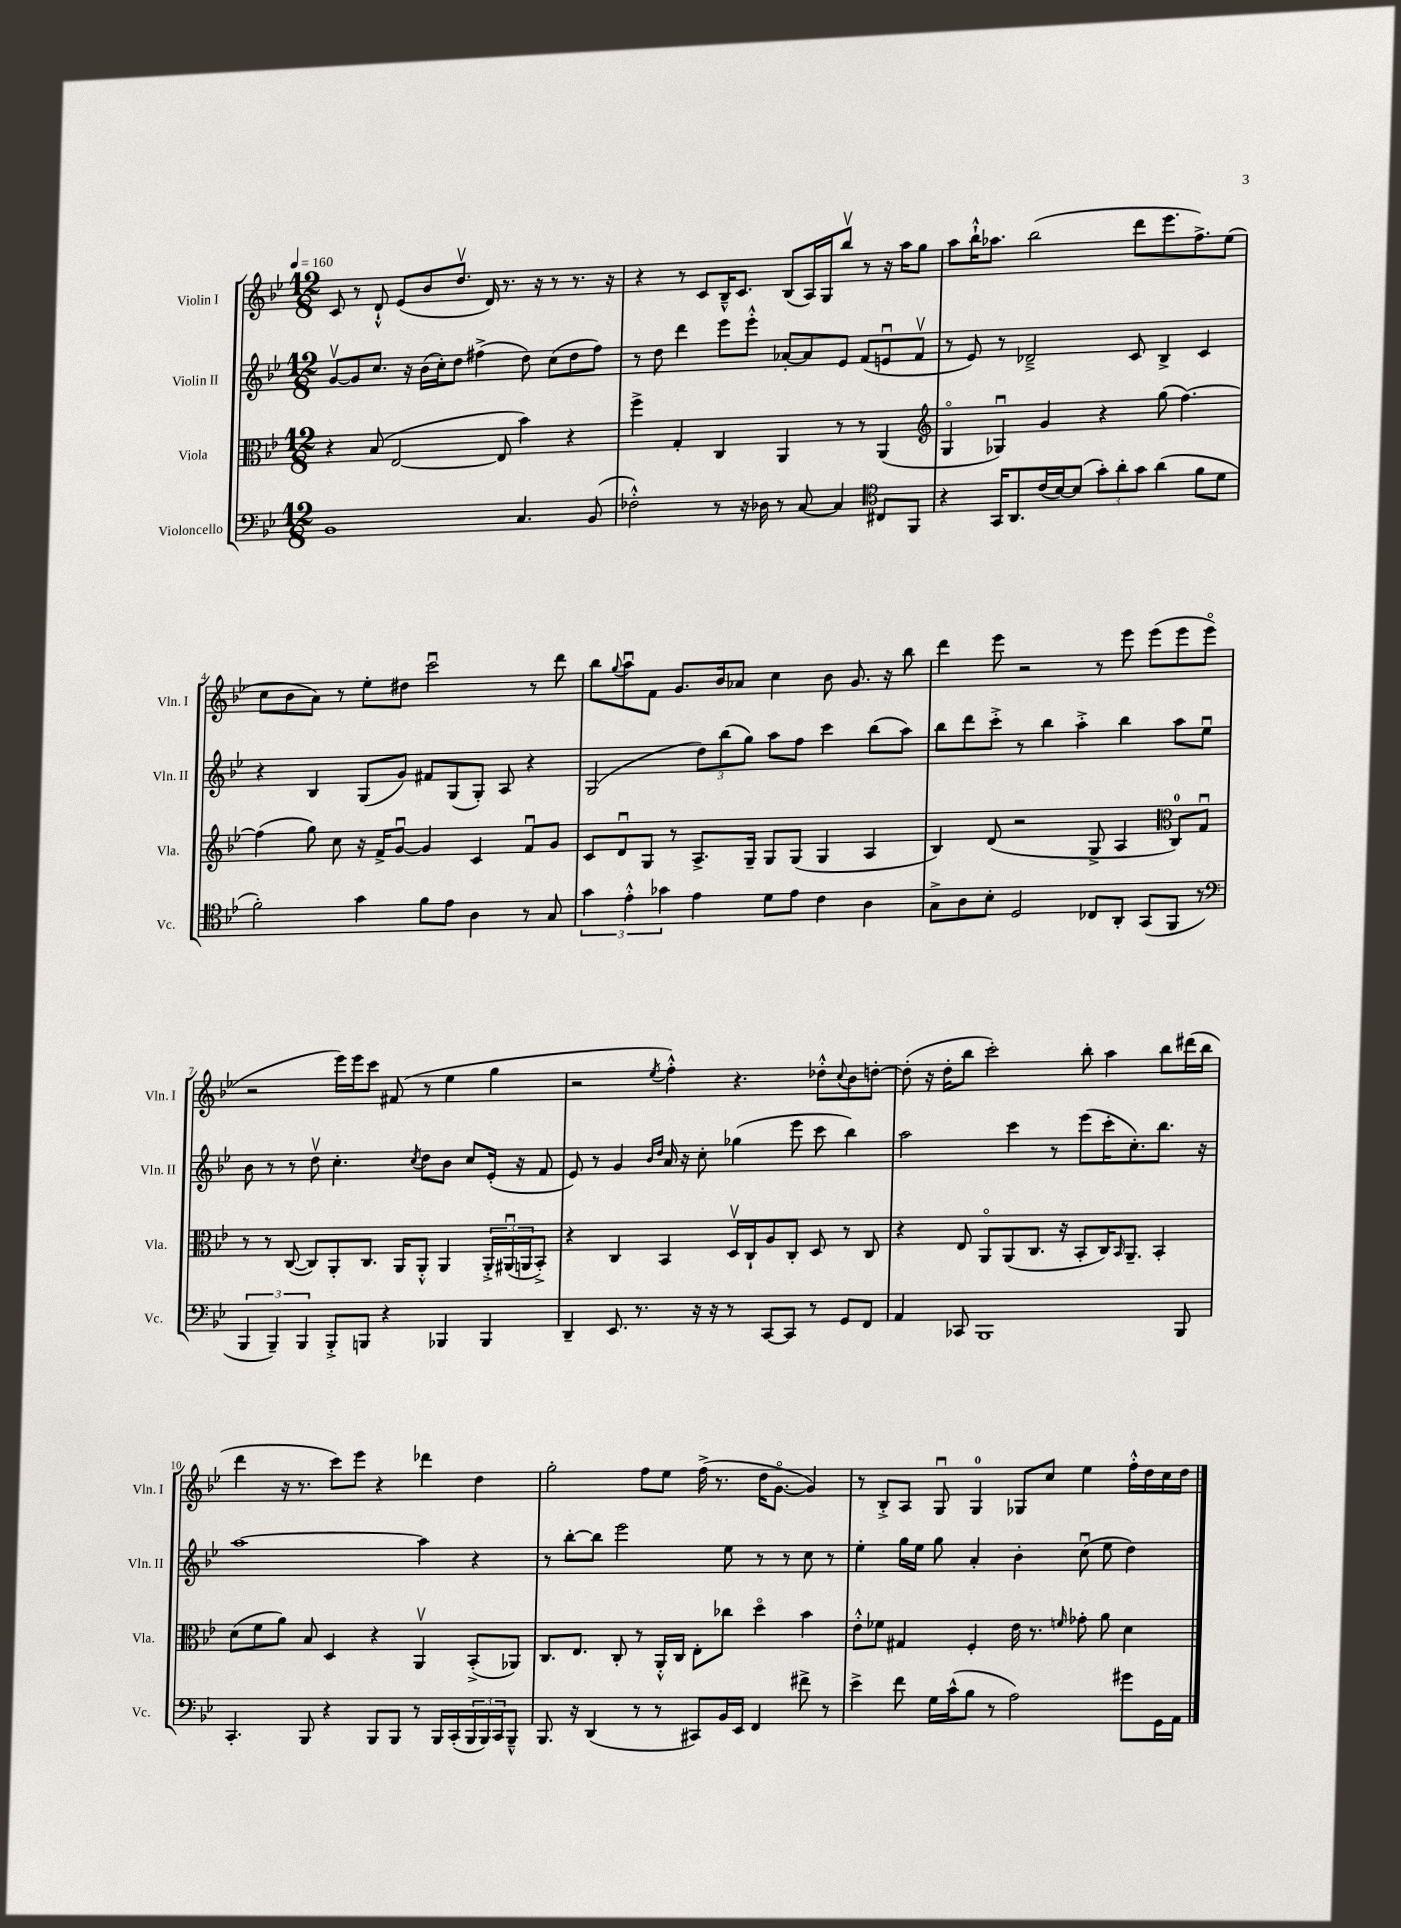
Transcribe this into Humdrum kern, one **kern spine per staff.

**kern	**kern	**kern	**kern
*staff4	*staff3	*staff2	*staff1
*clefF4	*clefC3	*clefG2	*clefG2
*k[b-e-]	*k[b-e-]	*k[b-e-]	*k[b-e-]
*M12/8	*M12/8	*M12/8	*M12/8
*MM160	*MM160	*MM160	*MM160
1BB-	4r	[8gv	8c
.	.	8g]	8r
.	(8B-	8.cc	8d`^^
.	[2E-	.	(8e-
.	.	16r	.
.	.	(16b-	8b-
.	.	16cc')	.
.	.	8dd	8.ddv
.	.	(4ff#^	.
.	.	.	16d)
.	8E-]	.	8.r
4.C	4b-)	8dd)	.
.	.	.	16r
.	.	(8cc	8r
.	4r	8dd	8.r
(8BB-	.	8ff#)	.
.	.	.	16r
=	=	=	=
2F-'^^)	4ff^	8r	4r
.	.	8dd	.
.	4G'	4ddd	8r
.	.	.	8c
8r	4C	8eee-	16B-~^^
.	.	.	8.c
16r	.	8eee-'^^	.
16D-	.	.	.
8r	4AA	[8a-'	(8B-
[8C	.	8a-]	16A)
.	.	.	16G
4C]	8r	8e-	8bb-v
.	8r	(8f	8r
*clefC4	*	*	*
8C#	(4AA	8eu	16r
.	.	.	16aa
8FF	.	8fv	8gg
=	=	=	=
*	*clefG2	*	*
4r	4Go	8r	8aa
.	.	8e-)	16bb-`^^
.	.	.	8.aa-
16GG	4G-u)	8r	.
8.AA	.	.	.
.	.	2d-~^	(2bb-
(16c	4g	.	.
[16B-)	.	.	.
(8B-]	.	.	.
12g')	4r	.	.
12a'	.	.	.
.	.	8c	8ddd
12g	.	.	.
(4a	(8gg	4B-^	8.eee-
.	[4.ff)	.	.
.	.	.	8.ff^)
8f	.	4c	.
8d	.	.	(8ee-
=	=	=	=
2f')	(4ff]	4r	8cc
.	.	.	8b-
.	8gg)	4B-	8a)
.	8cc	.	8r
4g	16r	(8G	8ee-'
.	16f^	.	.
.	[8gu	8g)	8dd#
8f	4g]	8f#	2cccu
8e-	.	(8G	.
4A	4c	8G')	.
.	.	8A	.
8r	8fu	4r	8r
8G	8g	.	8ddd
=	=	=	=
6g	8c	(2G	8bb-
.	.	.	8qqgg
.	8du	.	8aau
6e-'^^	.	.	.
.	8G	.	8f
6g-	.	.	.
.	8r	.	8.g
4e-	8.A^	12dd)	.
.	.	.	16b-
.	.	(12bb-	.
.	.	.	8a-
.	.	12gg)	.
.	16G~	.	.
8d	8G	8aa	4cc
8e-	(8G	8ff	.
4c	4G	4ccc	8b-
.	.	.	8.g
4A	4A	(8bb-	.
.	.	.	16r
.	.	8aa)	8bb-
=	=	=	=
8G^	4B-)	8bb-	4ddd
8A	.	8ddd	.
8B-'	(8d	8ccc'^	8eee-
2D	2r	8r	2r
.	.	4bb-	.
.	.	4aa'^	.
8C-	8G^	.	8r
8AA'	4A	4bb-	8eee-
(8GG	.	.	(8eee-
*	*clefC3	*	*
8FF	8C)	8aa	8eee-
8r	8Gu	8ee-u	8eee-o
=	=	=	=
*clefF4	*	*	*
6BBB-	8r	8b-	2r
.	8r	8r	.
6BBB-~)	.	.	.
.	([8C	8r	.
6BBB-	.	.	.
.	8C])	8ddv	.
8BBB-'^	8AA'	4.cc'	16eee-)
.	.	.	16eee-
8BBB	8.C	.	8ccc
4r	.	.	(8f#
.	16AA	.	.
.	.	8qcc	.
.	8AA'^^	8dd	8r
4BBB-	4AA	8b-	4ee-
.	.	8cc	.
4BBB-	24AA'^	(16e-'	4gg
.	(24AA#u	.	.
.	.	16r	.
.	24AA	.	.
.	8BB-'^)	8f	.
=	=	=	=
4DD~	4r	8e-)	2r
.	.	8r	.
8.EE-	4C	4g	.
8.r	.	.	.
.	.	16qqb-	.
.	.	16qqdd	8qee-
.	4BB-	16a	4ff'^^)
.	.	16r	.
16r	.	8cc'	.
16r	.	.	.
8r	16Dv	(4gg-	4.r
.	16C`	.	.
[8CC	8A	.	.
8CC]	8C'	8eee-	.
8r	8D	8ccc	8dd-'^^
.	.	.	8qqcc
8GG	8r	4bb-)	8b-
8FF	8C	.	[8dd'
=	=	=	=
4AA	4r	2aa	(8dd']
.	.	.	16r
.	.	.	16dd'
8CC-	8E-	.	8bb-
1BBB-	8AAo	.	2ccc')
.	(8AA	4ccc	.
.	8.C	.	.
.	.	8r	.
.	16r	.	.
.	8BB-'	(8eee-	8bb-'
.	16C)	16ccc'	4aa
.	16qqBB-	.	.
.	8.AA~	8.cc')	.
.	4BB-'	8.bb-	8bb-
8BBB-	.	.	(16ddd#
.	.	16r	16bb-
=	=	=	=
4.CC'	(8d	[1aa	4ddd
.	8f	.	.
.	8a)	.	16r
.	.	.	8.r
8BBB-	8B-	.	.
4r	4D	.	8ccc)
.	.	.	8eee-
8BBB-	4r	.	4r
8BBB-	.	.	.
8r	4AAv	4aa]	4ddd-
16BBB-	.	.	.
(16CC'	.	.	.
24BBB-	(8BB-'^	4r	4dd
24BBB-)	.	.	.
24CC	.	.	.
8BBB-~^^	8AA-)	.	.
=	=	=	=
8.BBB-	8.C	8r	2gg'
.	.	[8bb-'	.
16r	8.E-	.	.
(4DD	.	8bb-]	.
.	8C'	2eee-	.
8r	8r	.	8ff
8r	16AA'^^	.	8ee-
.	16C	.	.
8CC#)	8E-'	.	(16ff^
.	.	.	8.r
16BB-	8cc-	8ee-	.
16EE-	.	.	.
4FF	4ddo	8r	16dd
.	.	.	[8.go
.	.	8r	.
8f#^	4b-	8cc	4g])
8r	.	8r	.
=	=	=	=
4e-^	8e-'^^	4ee-'	8r
.	8f-	.	8B-'^
8f	4G#	16gg	8A
.	.	16ee-	.
16G	.	8gg	8Gu
(16c^^	.	.	.
8B-	4F'	4a'	4G
8r	.	.	.
2A)	16e-	4b-'	8G-
.	8.r	.	.
.	.	.	8cc
.	16qqf	.	.
.	8g-'	(8ccu	4ee-
.	8a	8ee-	.
8g#	4d	4dd)	16ff'^^
.	.	.	16dd
16GG	.	.	16cc
16AA	.	.	16dd
==	==	==	==
*-	*-	*-	*-
